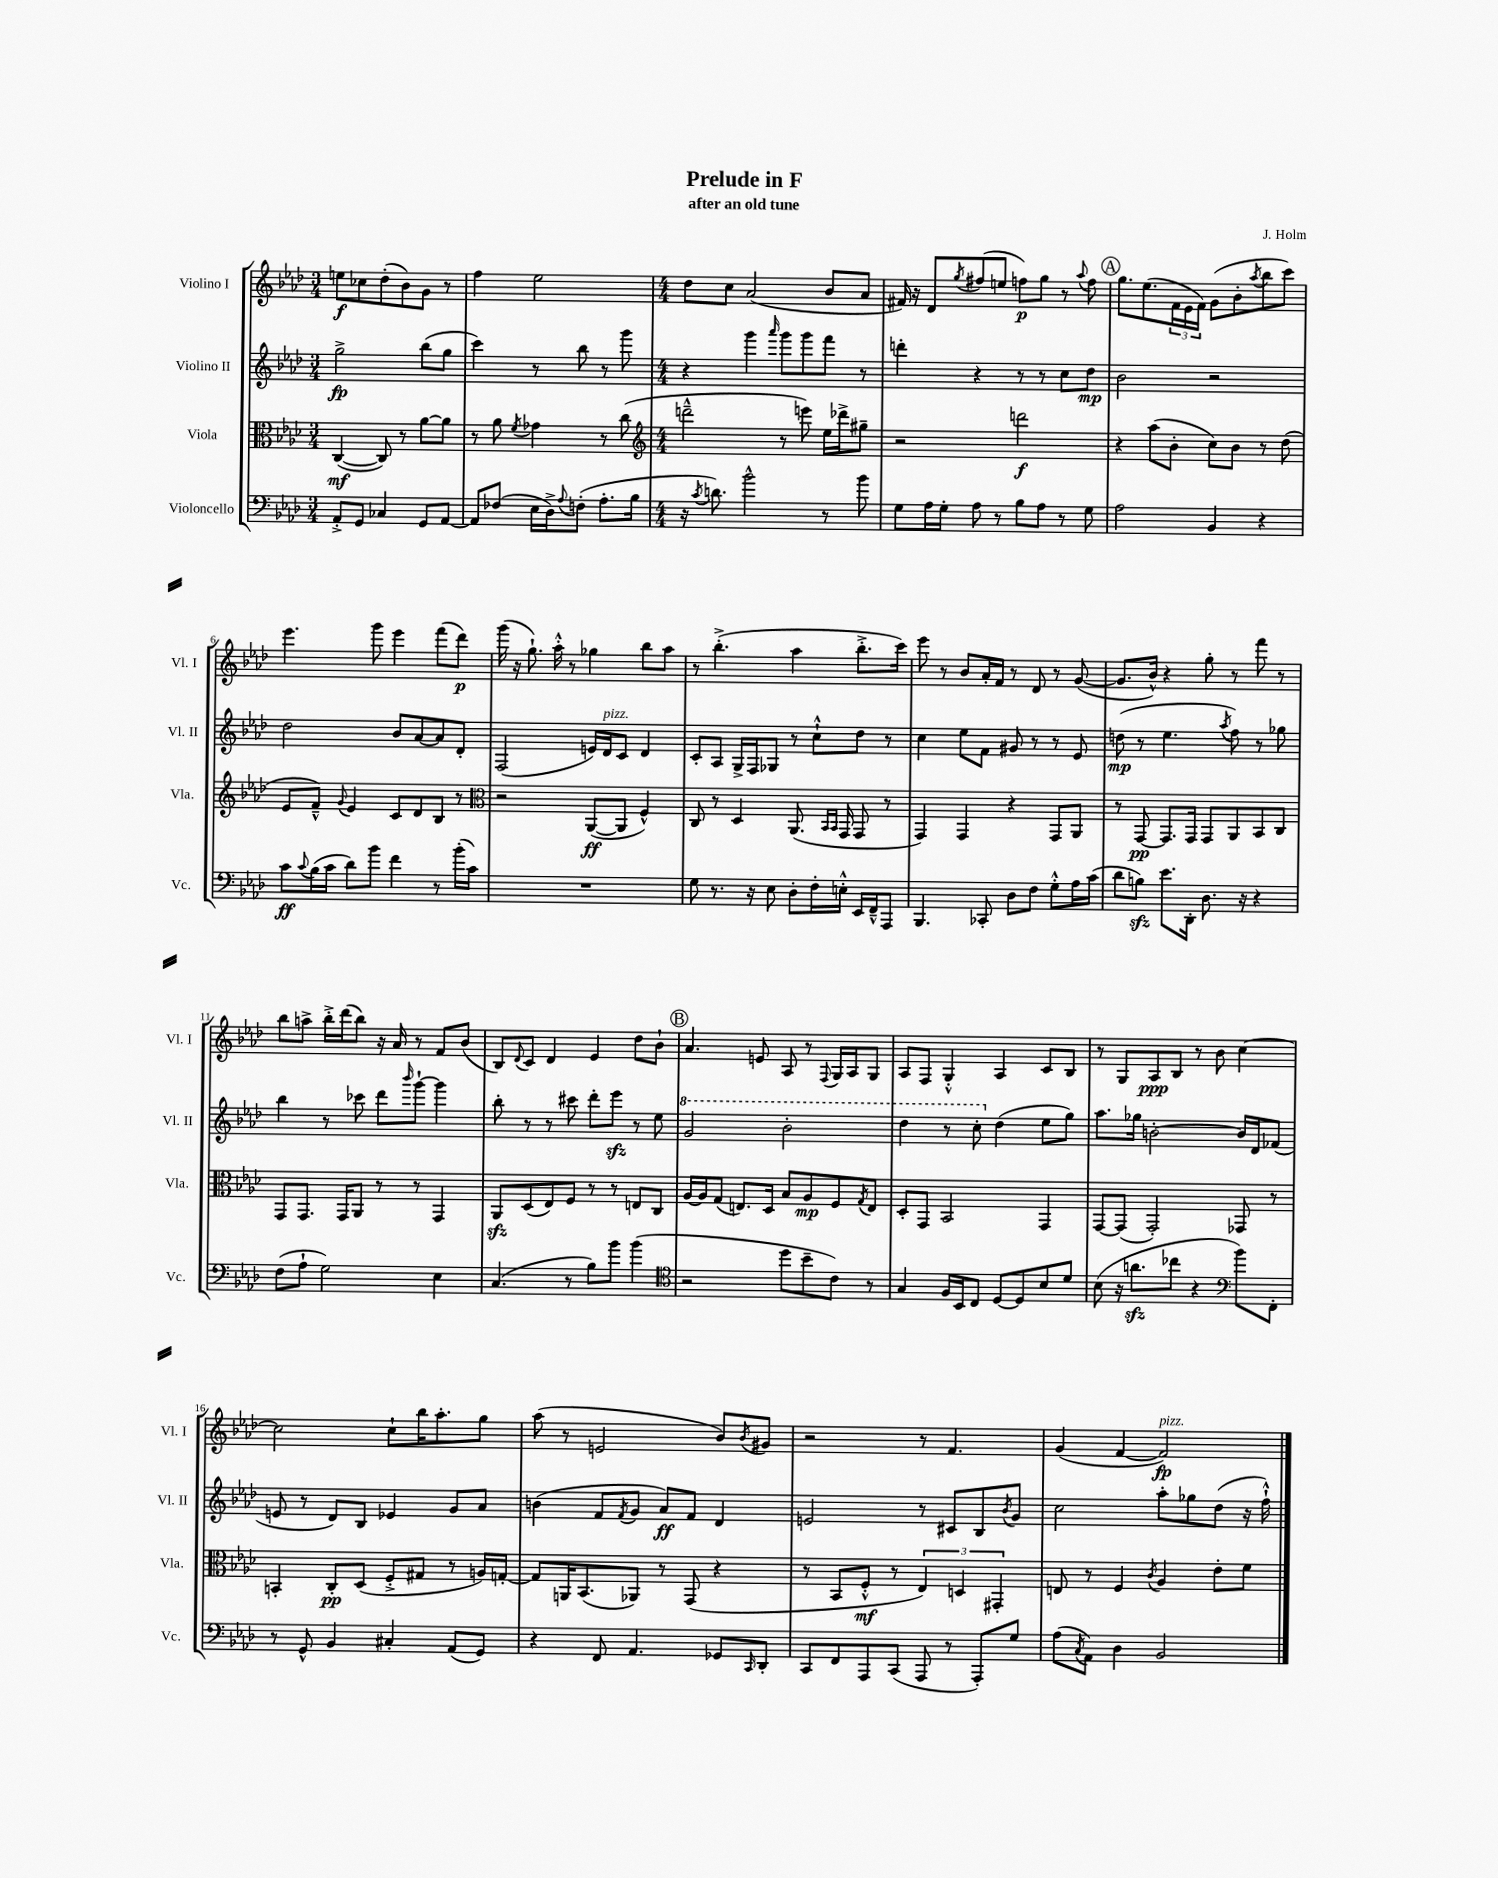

**kern	**kern	**kern	**kern
*staff4	*staff3	*staff2	*staff1
*clefF4	*clefC3	*clefG2	*clefG2
*k[b-e-a-d-]	*k[b-e-a-d-]	*k[b-e-a-d-]	*k[b-e-a-d-]
*M3/4	*M3/4	*M3/4	*M3/4
8AA-'^	([4C	2gg^	8ee
8GG	.	.	8cc-
4C-	8C])	.	(8dd-'
.	8r	.	8b-)
8GG	[8a-	(8bb-	8g
[8AA-	8a-]	8gg	8r
=	=	=	=
8AA-]	8r	4ccc)	4ff
(8F-	8a-	.	.
.	8qf	.	.
16E-	4g-	8r	2ee-
16D-^)	.	.	.
8qqA-	.	.	.
(8F'	.	8bb-	.
8.A-'	8r	8r	.
.	(8cc	8ggg	.
16B-	.	.	.
=	=	=	=
*	*clefG2	*	*
*M4/4	*M4/4	*M4/4	*M4/4
16r	2ddd~^^	4r	8dd-
8qc	.	.	.
8.d)	.	.	.
.	.	.	8cc
2b-^^	.	4ggg	(2a-
.	.	16qqaaa-	.
.	8r	8ggg	.
.	8eee)	8ggg	.
8r	16ee-	8fff	8b-
.	16ddd-^	.	.
8b-	8gg#~	8r	8a-
=	=	=	=
8G	2r	4ddd'	16f#)
.	.	.	16r
16A-	.	.	8d-
16G'	.	.	.
.	.	.	8qgg
8A-	.	4r	(8ff#
8r	.	.	8ee
8B-	2ddd	8r	8ff)
8A-	.	8r	8gg
8r	.	8cc	8r
.	.	.	8qqaa-
8G	.	8dd-	8ff
=	=	=	=
2A-	4r	2b-	8.gg
.	.	.	(8.ee-
.	(8aa-	.	.
.	8b-'	.	24f
.	.	.	24e-
.	.	.	24f)
4BB-	8cc)	2r	(8g
.	8b-	.	8b-'
.	.	.	8qaa-
4r	8r	.	8bb-
.	(8dd-	.	8ccc)
=	=	=	=
8c	8e-	2dd-	4.eee-
8qqc	.	.	.
(16B-	8f~^^)	.	.
16c	.	.	.
.	8qqg	.	.
8d-)	4e-	.	.
8b-	.	.	8ggg
4f	8c	8b-	4eee-
.	8d-	[8a-	.
8r	8B-	8a-]	(8fff
(16b-'	8r	8d-'	8ddd-)
16c)	.	.	.
=	=	=	=
*	*clefC3	*	*
1r	2r	(2F	(16ggg
.	.	.	16r
.	.	.	8.gg`)
.	.	.	16aa-'^^
.	.	.	8r
.	([8AA-	16e)	4gg-
.	.	16d-	.
.	8AA-]	8c	.
.	4F^^)	4d-	8bb-
.	.	.	8aa-
=	=	=	=
8G	8C	8c'	8r
8.r	8r	8A-	(4.bb-'^
.	4D-	16G^	.
16r	.	16F	.
8E-	.	8G-	.
8D-'	(8.AA-	8r	4aa-
16F'	.	8cc`^^	.
.	16qqBB-	.	.
.	16qqBB-	.	.
16E'^^	16GG	.	.
16EE-	8GG	8dd-	8.bb-'^
16FF~^^	.	.	.
8AAA-	8r	8r	.
.	.	.	16ccc)
=	=	=	=
4.BBB-	4GG)	4cc	8eee-
.	.	.	8r
.	4GG	8ee-	8b-
8CC-'	.	8f	16a-'
.	.	.	16f
8D-	4r	8g#	8r
8F	.	8r	8d-
8G'^^	8GG	8r	8r
16A-	8AA-	8e-	([8g
(16c	.	.	.
=	=	=	=
8d-	8r	(8dd	8.g]
8B)	[8GG	8r	.
.	.	.	16b-^^)
8.e-	8.GG]	4.ee-	4r
16DD-'	16GG	.	.
8.D-	8GG	.	8gg'
.	.	8qaa-	.
.	8AA-	8ff)	8r
16r	.	.	.
4r	8BB-	8r	8fff
.	8C	8gg-	8r
=	=	=	=
(8F	8GG	4bb-	8bb-
8A-`	8.GG	.	8aa^
2G)	.	8r	16bb-'^
.	16GG	.	(16ddd-
.	8AA-	8ccc-	8bb-)
.	8r	8ddd-	16r
.	.	.	16a-
.	.	16qqbbb-	.
.	8r	[8ggg`	8r
4E-	4GG	4ggg]	8f
.	.	.	(8b-
=	=	=	=
(4.C	8AA-	8bb-'	8B-)
.	.	.	8qqd-
.	(8D-	8r	8c
.	8E-)	8r	4d-
8r	8F	8ccc#	.
8B-)	8r	8ddd-'	4e-
8b-	8r	8eee-	.
(4b-	8E	8r	8dd-
.	8C	8ee-	8b-`
=	=	=	=
*clefC4	*	*	*
2r	[16A-	2gg	4.a-
.	16A-]	.	.
.	(8G	.	.
.	8.E)	.	.
.	.	.	8e
.	16D-	.	.
8dd-	8B-	2bb-'	8A-
8b-~	8A-	.	8r
.	.	.	8qqF
8c)	8F	.	16G
.	.	.	16A-
.	8qG	.	.
8r	8E	.	8G
=	=	=	=
4G	8D-'	4ddd-	8A-
.	8GG	.	8F
16F	2BB-	8r	4G'^^
16BB-	.	.	.
8C	.	8ccc'	.
[8D-	.	(4dd-	4A-
8D-]	.	.	.
8B-	4GG	8ee-	8c
8d-	.	8gg)	8B-
=	=	=	=
(8B-	[8GG	8.aa-	8r
16r	(8GG]	.	8G
8.a	.	16gg-	.
.	2GG')	[2b'	8A-
8cc-	.	.	8B-
4r	.	.	8r
.	.	.	8b-
*clefF4	*	*	*
8b-)	8GG-	16b]	[4cc
.	.	16d-	.
8FF'	8r	(8f-	.
=	=	=	=
8r	4BB'	8e	2cc]
8GG^^	.	8r	.
4BB-	8C'	8d-)	.
.	(8D-	8B-	.
4C#'	8F'^	4e-	8cc`
.	8G#	.	16bb-
.	.	.	8.aa-'
(8AA-	8r	8g	.
8GG)	16A)	8a-	8gg
.	[16G'	.	.
=	=	=	=
4r	8G]	(4b	(8aa-
.	16AA	.	8r
.	(8.BB-	.	.
8FF	.	8f	2e
.	.	8qf	.
4.AA-	8AA-)	8g	.
.	8r	8a-)	.
.	(8GG	8f	.
8GG-	4r	4d-	8b-)
16qqCC	.	.	8qb-
8DD-'	.	.	8g#
=	=	=	=
8CC	8r	2e	2r
8FF	8BB-	.	.
8AAA-	8F'^^	.	.
(8CC	8r	.	.
8AAA-	6E-)	8r	8r
8r	.	8c#	4.f
.	6D	.	.
8AAA-')	.	8B-	.
.	6GG#'	.	.
.	.	8qb-	.
8G	.	8g	.
=	=	=	=
(8A-	8E	2cc	(4g
8qC	.	.	.
8AA-)	8r	.	.
4D-	4F	.	[4f
.	8qc	.	.
2BB-	4A-	8aa-'	2f])
.	.	8gg-	.
.	8e-'	(8dd-	.
.	8f	16r	.
.	.	16ff`^^)	.
==	==	==	==
*-	*-	*-	*-
